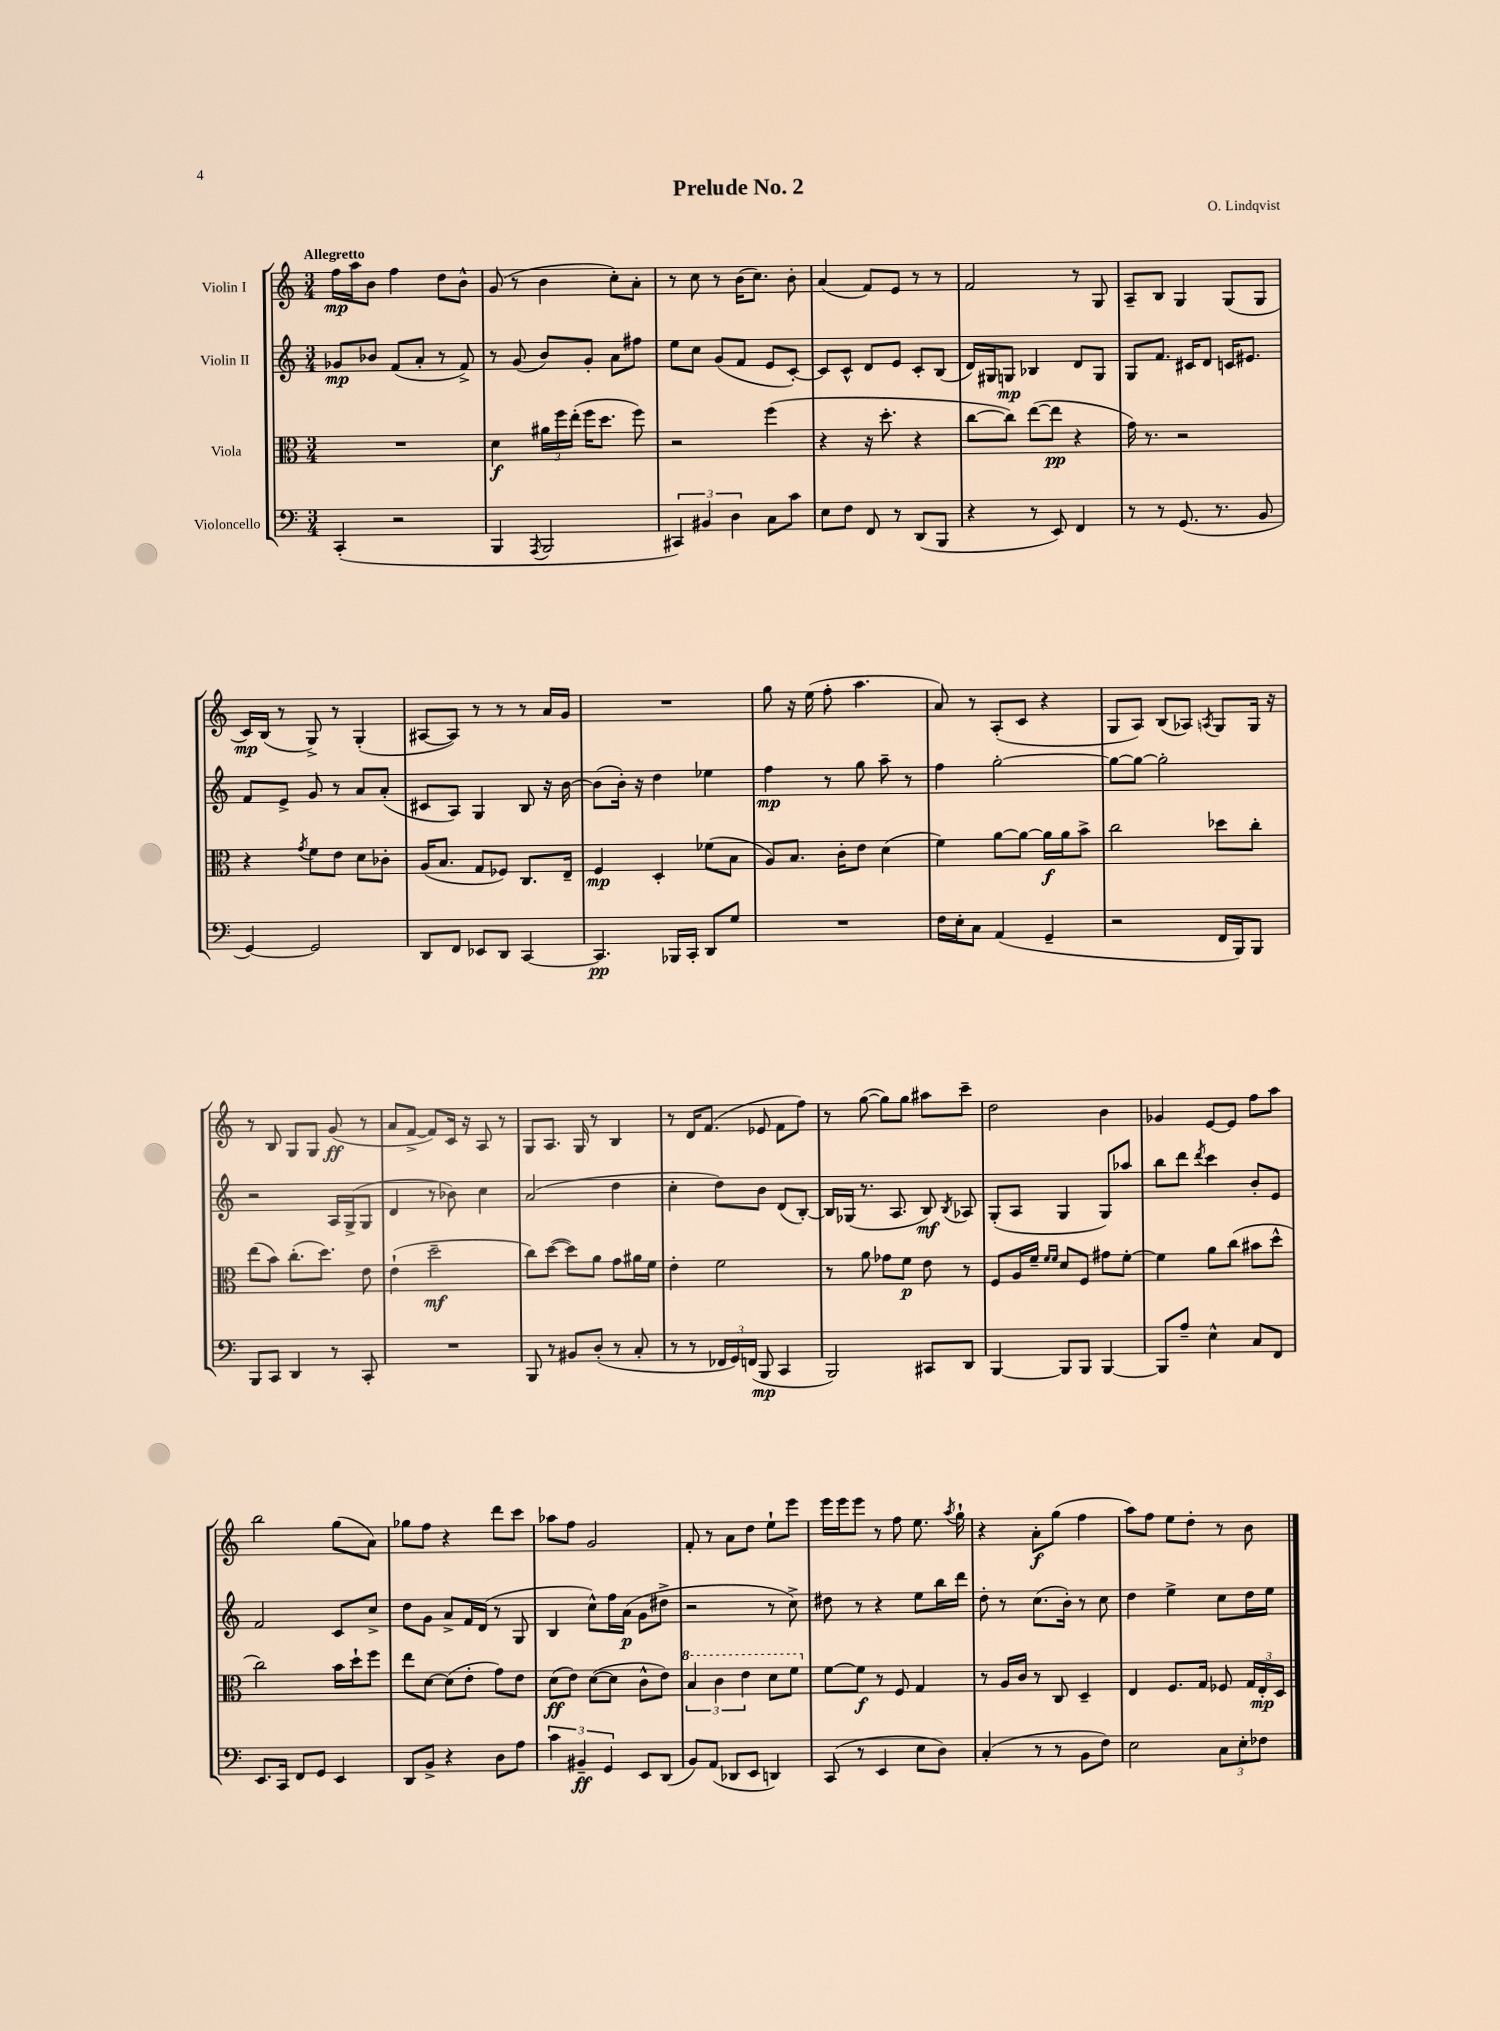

**kern	**dynam	**kern	**dynam	**kern	**dynam	**kern	**dynam
*part4	*part4	*part3	*part3	*part2	*part2	*part1	*part1
*staff4	*staff4	*staff3	*staff3	*staff2	*staff2	*staff1	*staff1
*I"Violoncello	*	*I"Viola	*	*I"Violin II	*	*I"Violin I	*
*clefF4	*	*clefC3	*	*clefG2	*	*clefG2	*
*k[]	*	*k[]	*	*k[]	*	*k[]	*
*M3/4	*	*M3/4	*	*M3/4	*	*M3/4	*
=1	=1	=1	=1	=1	=1	=1	=1
!	!	!	!	!	!	!LO:TX:a:B:t=Allegretto	!
(4CC'/	.	2.r	.	8g-X/L	mp	16ff\LL	mp
.	.	.	.	.	.	16aa\J	.
.	.	.	.	8b-X/J	.	8b\J	.
2r	.	.	.	(8f/L	.	4ff\	.
.	.	.	.	8a'/J	.	.	.
.	.	.	.	8r	.	8dd\L	.
.	.	.	.	8f^/)	.	8b^^\J	.
=2	=2	=2	=2	=2	=2	=2	=2
4BBB/	.	4d\	f	8r	.	(8g/	.
.	.	.	.	(8g/	.	8r	.
8qAAA/	.	.	.	.	.	.	.
2BBB/	.	24a#X\LL	.	8b/L)	.	4b\	.
.	.	24ff\	.	.	.	.	.
.	.	(24ee'\JJ	.	.	.	.	.
.	.	16ff\KL	.	8g'/J	.	.	.
.	.	8.dd\J	.	.	.	.	.
.	.	.	.	8a\L	.	8cc'\L)	.
.	.	8ff\)	.	8ff#X\J	.	8a'\J	.
=3	=3	=3	=3	=3	=3	=3	=3
6CC#X/)	.	2r	.	8ee\L	.	8r	.
.	.	.	.	8cc\J	.	8cc\	.
6BB#X/	.	.	.	.	.	.	.
.	.	.	.	(8g/L	.	8r	.
6D\	.	.	.	.	.	.	.
.	.	.	.	8f/J	.	(16b\KL	.
.	.	.	.	.	.	8.cc\J)	.
8C\L	.	(4ff\	.	8e/L	.	.	.
8c\J	.	.	.	[8c'/J)	.	8b'\	.
=4	=4	=4	=4	=4	=4	=4	=4
8E\L	.	4r	.	8c/L]	.	(4a/	.
8F\J	.	.	.	8c^^/J	.	.	.
8FF/	.	16r	.	8d/L	.	8f/L)	.
.	.	8.dd'\	.	.	.	.	.
8r	.	.	.	8e/J	.	8e/J	.
(8DD/L	.	4r	.	8c'/L	.	8r	.
8BBB/J	.	.	.	(8B/J	.	8r	.
=5	=5	=5	=5	=5	=5	=5	=5
4r	.	[8cc\L	.	16d/LL)	.	2f/	.
.	.	.	.	16G#X/J	.	.	.
.	.	8cc\J])	.	8Gn/J	mp	.	.
8r	.	([8ee\L	.	4B-X/	.	.	.
8EE/)	.	8ee\J]	pp	.	.	.	.
4FF/	.	4r	.	8d/L	.	8r	.
.	.	.	.	8G/J	.	8G/	.
=6	=6	=6	=6	=6	=6	=6	=6
8r	.	16g\)	.	8G/L	.	8A~/L	.
.	.	8.r	.	.	.	.	.
8r	.	.	.	8.f/J	.	8B/J	.
(8.GG/	.	2r	.	.	.	4G/	.
.	.	.	.	16c#X/KL	.	.	.
.	.	.	.	8d/J	.	.	.
8.r	.	.	.	.	.	.	.
.	.	.	.	16cn/KL	.	(8G/L	.
.	.	.	.	8.e#X/J	.	.	.
8BB/	.	.	.	.	.	8G/J	.
!!LO:LB:g=z
=7	=7	=7	=7	=7	=7	=7	=7
[4GG/)	.	4r	.	8f/L	.	16c/LL)	mp
.	.	.	.	.	.	(16B/JJ	.
.	.	.	.	8e^/J	.	8r	.
.	.	8qg/	.	.	.	.	.
2GG/]	.	8f\L	.	8g/	.	8G^/)	.
.	.	8e\J	.	8r	.	8r	.
.	.	8d\L	.	8a/L	.	(4G'/	.
.	.	8c-X'\J	.	(8a'/J	.	.	.
=8	=8	=8	=8	=8	=8	=8	=8
8DD/L	.	(16A/KL	.	8c#X/L	.	[8A#X/L	.
.	.	8.B/J	.	.	.	.	.
8FF/J	.	.	.	8A/J)	.	8A#/J])	.
8EE-X/L	.	8G/L	.	4G/	.	8r	.
8DD/J	.	8F-X/J)	.	.	.	8r	.
[4CC/	.	8.C/L	.	8B/	.	8r	.
.	.	.	.	16r	.	16a/LL	.
.	.	16E~/Jk	.	[16b\	.	16g/JJ	.
=9	=9	=9	=9	=9	=9	=9	=9
4.CC/]	pp	4F/	mp	(8b\L]	.	2.r	.
.	.	.	.	16b'\Jk)	.	.	.
.	.	.	.	16r	.	.	.
.	.	4D'/	.	4dd\	.	.	.
16BBB-X/LL	.	.	.	.	.	.	.
16CC'/JJ	.	.	.	.	.	.	.
8DD/L	.	(8f-X\L	.	4ee-X\	.	.	.
8G/J	.	8B\J	.	.	.	.	.
=10	=10	=10	=10	=10	=10	=10	=10
2.r	.	8A/L)	.	4ff\	mp	8gg\	.
.	.	8.B/J	.	.	.	16r	.
.	.	.	.	.	.	(16ee\	.
.	.	.	.	8r	.	8ff'\	.
.	.	16c'\KL	.	.	.	.	.
.	.	8e\J	.	8gg\	.	4.aa\	.
.	.	(4d\	.	8aa~\	.	.	.
.	.	.	.	8r	.	.	.
=11	=11	=11	=11	=11	=11	=11	=11
16F\LL	.	4f\)	.	4ff\	.	8a/)	.
16E'\J	.	.	.	.	.	.	.
8C\J	.	.	.	.	.	8r	.
(4AA/	.	[8a\L	.	[2gg'\	.	(8A'/L	.
.	.	8a\J_	.	.	.	8c/J	.
4GG~/	.	16a\LL]	f	.	.	4r	.
.	.	16a\J	.	.	.	.	.
.	.	8b^\J	.	.	.	.	.
=12	=12	=12	=12	=12	=12	=12	=12
2r	.	2cc\	.	8gg\L_	.	8G/L	.
.	.	.	.	8gg\J_	.	8A/J)	.
.	.	.	.	2gg'\]	.	(8B/L	.
.	.	.	.	.	.	8A-X/J)	.
.	.	.	.	.	.	8qAn/	.
16FF/LL	.	8dd-X\L	.	.	.	8G/L	.
16BBB/J)	.	.	.	.	.	.	.
8BBB/J	.	8cc'\J	.	.	.	16G/Jk	.
.	.	.	.	.	.	16r	.
!!LO:LB:g=z
=13	=13	=13	=13	=13	=13	=13	=13
8BBB/L	.	(8ee\L	.	2r	.	8r	.
8CC/J	.	8b\J)	.	.	.	8B/	.
4DD/	.	(8.cc'\L	.	.	.	8G/L	.
.	.	.	.	.	.	8G/J	.
.	.	8.dd\J)	.	.	.	.	.
8r	.	.	.	16A/LL	.	(8g/	ff
.	.	.	.	(16G^/J	.	.	.
8CC'/	.	8e\	.	8G/J	.	8r	.
=14	=14	=14	=14	=14	=14	=14	=14
2.r	.	(4e`\	.	4d/	.	8a/L	.
.	.	.	.	.	.	[8f^/J	.
.	.	2dd~\	mf	8r	.	8f/L])	.
.	.	.	.	8b-X\)	.	16c/Jk	.
.	.	.	.	.	.	16r	.
.	.	.	.	4cc\	.	8A/	.
.	.	.	.	.	.	8r	.
=15	=15	=15	=15	=15	=15	=15	=15
8BBB/	.	8cc\L)	.	(2a/	.	8G/L	.
8r	.	([8dd\J	.	.	.	8.A/J	.
8BB#X/L	.	8dd\L])	.	.	.	.	.
.	.	.	.	.	.	16G/	.
(8D'/J	.	8a\J	.	.	.	8r	.
8r	.	8g\L	.	4dd\	.	4B/	.
8C'/	.	16a#X\L	.	.	.	.	.
.	.	16f\JJ	.	.	.	.	.
=16	=16	=16	=16	=16	=16	=16	=16
8r	.	4e'\	.	4cc'\	.	8r	.
8r	.	.	.	.	.	16d/KL	.
.	.	.	.	.	.	(8.f/J	.
24FF-X/LL	.	2f\	.	8dd\L)	.	.	.
24GG/)	.	.	.	.	.	.	.
(24FFn/JJ	.	.	.	.	.	.	.
8BBB/	mp	.	.	8b\J	.	8e-X/	.
4CC/	.	.	.	(8d/L	.	8f\L	.
.	.	.	.	[8B'/J)	.	8ff\J)	.
=17	=17	=17	=17	=17	=17	=17	=17
2BBB/)	.	8r	.	16B/LL]	.	8r	.
.	.	.	.	(16G-X/JJ	.	.	.
.	.	8a\	.	8.r	.	([8gg\	.
.	.	8g-X\L	.	.	.	8gg\L])	.
.	.	.	.	8.A/	.	.	.
.	.	8f\J	p	.	.	8gg\J	.
8CC#X/L	.	8e\	.	8B/)	mf	8aa#X\L	.
.	.	.	.	8qB/	.	.	.
8DD/J	.	8r	.	8A-X/	.	8ccc~\J	.
=18	=18	=18	=18	=18	=18	=18	=18
[4BBB/	.	8F/L	.	(8G'/L	.	2dd\	.
.	.	16A/L	.	8A/J	.	.	.
.	.	16f~/JJ	.	.	.	.	.
.	.	16qqf/LL	.	.	.	.	.
.	.	16qqf/JJ	.	.	.	.	.
8BBB/L]	.	8d/L	.	4G/	.	.	.
8BBB/J	.	8F/J	.	.	.	.	.
[4BBB/	.	8g#X\L	.	8G/L)	.	4b\	.
.	.	[8f'\J	.	8aa-X/J	.	.	.
=19	=19	=19	=19	=19	=19	=19	=19
8BBB/L]	.	4f\]	.	8bb\L	.	4g-X/	.
8A~/J	.	.	.	8ddd\J	.	.	.
.	.	.	.	8qddd/	.	.	.
4E^^\	.	8a\L	.	4ccc\	.	[8e/L	.
.	.	(8cc\J	.	.	.	8e/J]	.
8C/L	.	8b#X\L	.	8b'/L	.	8ff\L	.
8FF/J	.	8dd^^\J	.	8e/J	.	8aa\J	.
!!LO:LB:g=z
=20	=20	=20	=20	=20	=20	=20	=20
8.EE/L	.	2cc\)	.	2f/	.	2bb\	.
16CC/Jk	.	.	.	.	.	.	.
8FF/L	.	.	.	.	.	.	.
8GG/J	.	.	.	.	.	.	.
4EE/	.	16b\LL	.	8c/L	.	(8gg\L	.
.	.	16dd`\J	.	.	.	.	.
.	.	8ff\J	.	8cc^/J	.	8a\J)	.
=21	=21	=21	=21	=21	=21	=21	=21
8DD/L	.	8ee\L	.	8dd\L	.	8gg-X\L	.
8BB^/J	.	[8d\J	.	8g\J	.	8ff\J	.
4r	.	(8d\L]	.	8a^/L	.	4r	.
.	.	8e'\J	.	16f/L	.	.	.
.	.	.	.	(16d/JJ	.	.	.
8D\L	.	8g\L)	.	8r	.	8ddd\L	.
8A\J	.	8e\J	.	8G/	.	8ccc\J	.
=22	=22	=22	=22	=22	=22	=22	=22
6c\	.	(8d\L	ff	4B/	.	8aa-X\L	.
.	.	8e\J)	.	.	.	8ff\J	.
6BB#X~/	ff	.	.	.	.	.	.
.	.	([8d\L	.	8cc^^\L)	.	2g/	.
6GG/	.	.	.	.	.	.	.
.	.	8d\J]	.	16ff\L	.	.	.
.	.	.	.	(16a\JJ	p	.	.
8EE/L	.	8c^^\L	.	8g\L	.	.	.
(8DD/J	.	8e\J)	.	8dd#X^\J	.	.	.
=23	=23	=23	=23	=23	=23	=23	=23
*	*	*8va	*	*	*	*	*
8BB/L)	.	6b/	.	2r	.	8f'/	.
(8AA/J	.	.	.	.	.	8r	.
.	.	6cc\	.	.	.	.	.
8DD-X/L	.	.	.	.	.	8a\L	.
.	.	6ee\	.	.	.	.	.
8EE/J	.	.	.	.	.	8dd\J	.
4DDn/)	.	8dd\L	.	8r	.	8ee`\L	.
.	.	8ff\J	.	8cc^\)	.	8eee\J	.
=24	=24	=24	=24	=24	=24	=24	=24
*	*	*X8va	*	*	*	*	*
(8CC/	.	[8f\L	.	8dd#X\	.	16eee\LL	.
.	.	.	.	.	.	16eee\J	.
8r	.	8f\J]	f	8r	.	8eee\J	.
4EE/	.	8r	.	4r	.	8r	.
.	.	8F/	.	.	.	8ff\	.
8E\L	.	4G/	.	8ee\L	.	8.ee\	.
8D\J)	.	.	.	16bb\L	.	.	.
.	.	.	.	.	.	8qaa/	.
.	.	.	.	16ddd\JJ	.	16gg`\	.
=25	=25	=25	=25	=25	=25	=25	=25
(4C'/	.	8r	.	8dd'\	.	4r	.
.	.	16A/LL	.	8r	.	.	.
.	.	16c/JJ	.	.	.	.	.
8r	.	8r	.	(8.cc\L	.	8a'\L	f
8r	.	8C/	.	.	.	(8gg\J	.
.	.	.	.	16b'\Jk)	.	.	.
8BB\L	.	4D~/	.	8r	.	4ff\	.
8F\J)	.	.	.	8cc\	.	.	.
=26	=26	=26	=26	=26	=26	=26	=26
2E\	.	4E/	.	4dd\	.	8aa\L)	.
.	.	.	.	.	.	8ff\J	.
.	.	8.F/L	.	4ee^\	.	8ee\L	.
.	.	.	.	.	.	8dd'\J	.
.	.	16G/Jk	.	.	.	.	.
12C\L	.	8F-X/	.	8cc\L	.	8r	.
12E'\	.	.	.	.	.	.	.
.	.	24G/LL	.	16dd\L	.	8b\	.
12F-X\J	.	24E'/	mp	.	.	.	.
.	.	.	.	16ee\JJ	.	.	.
.	.	24D/JJ	.	.	.	.	.
==	==	==	==	==	==	==	==
*-	*-	*-	*-	*-	*-	*-	*-
